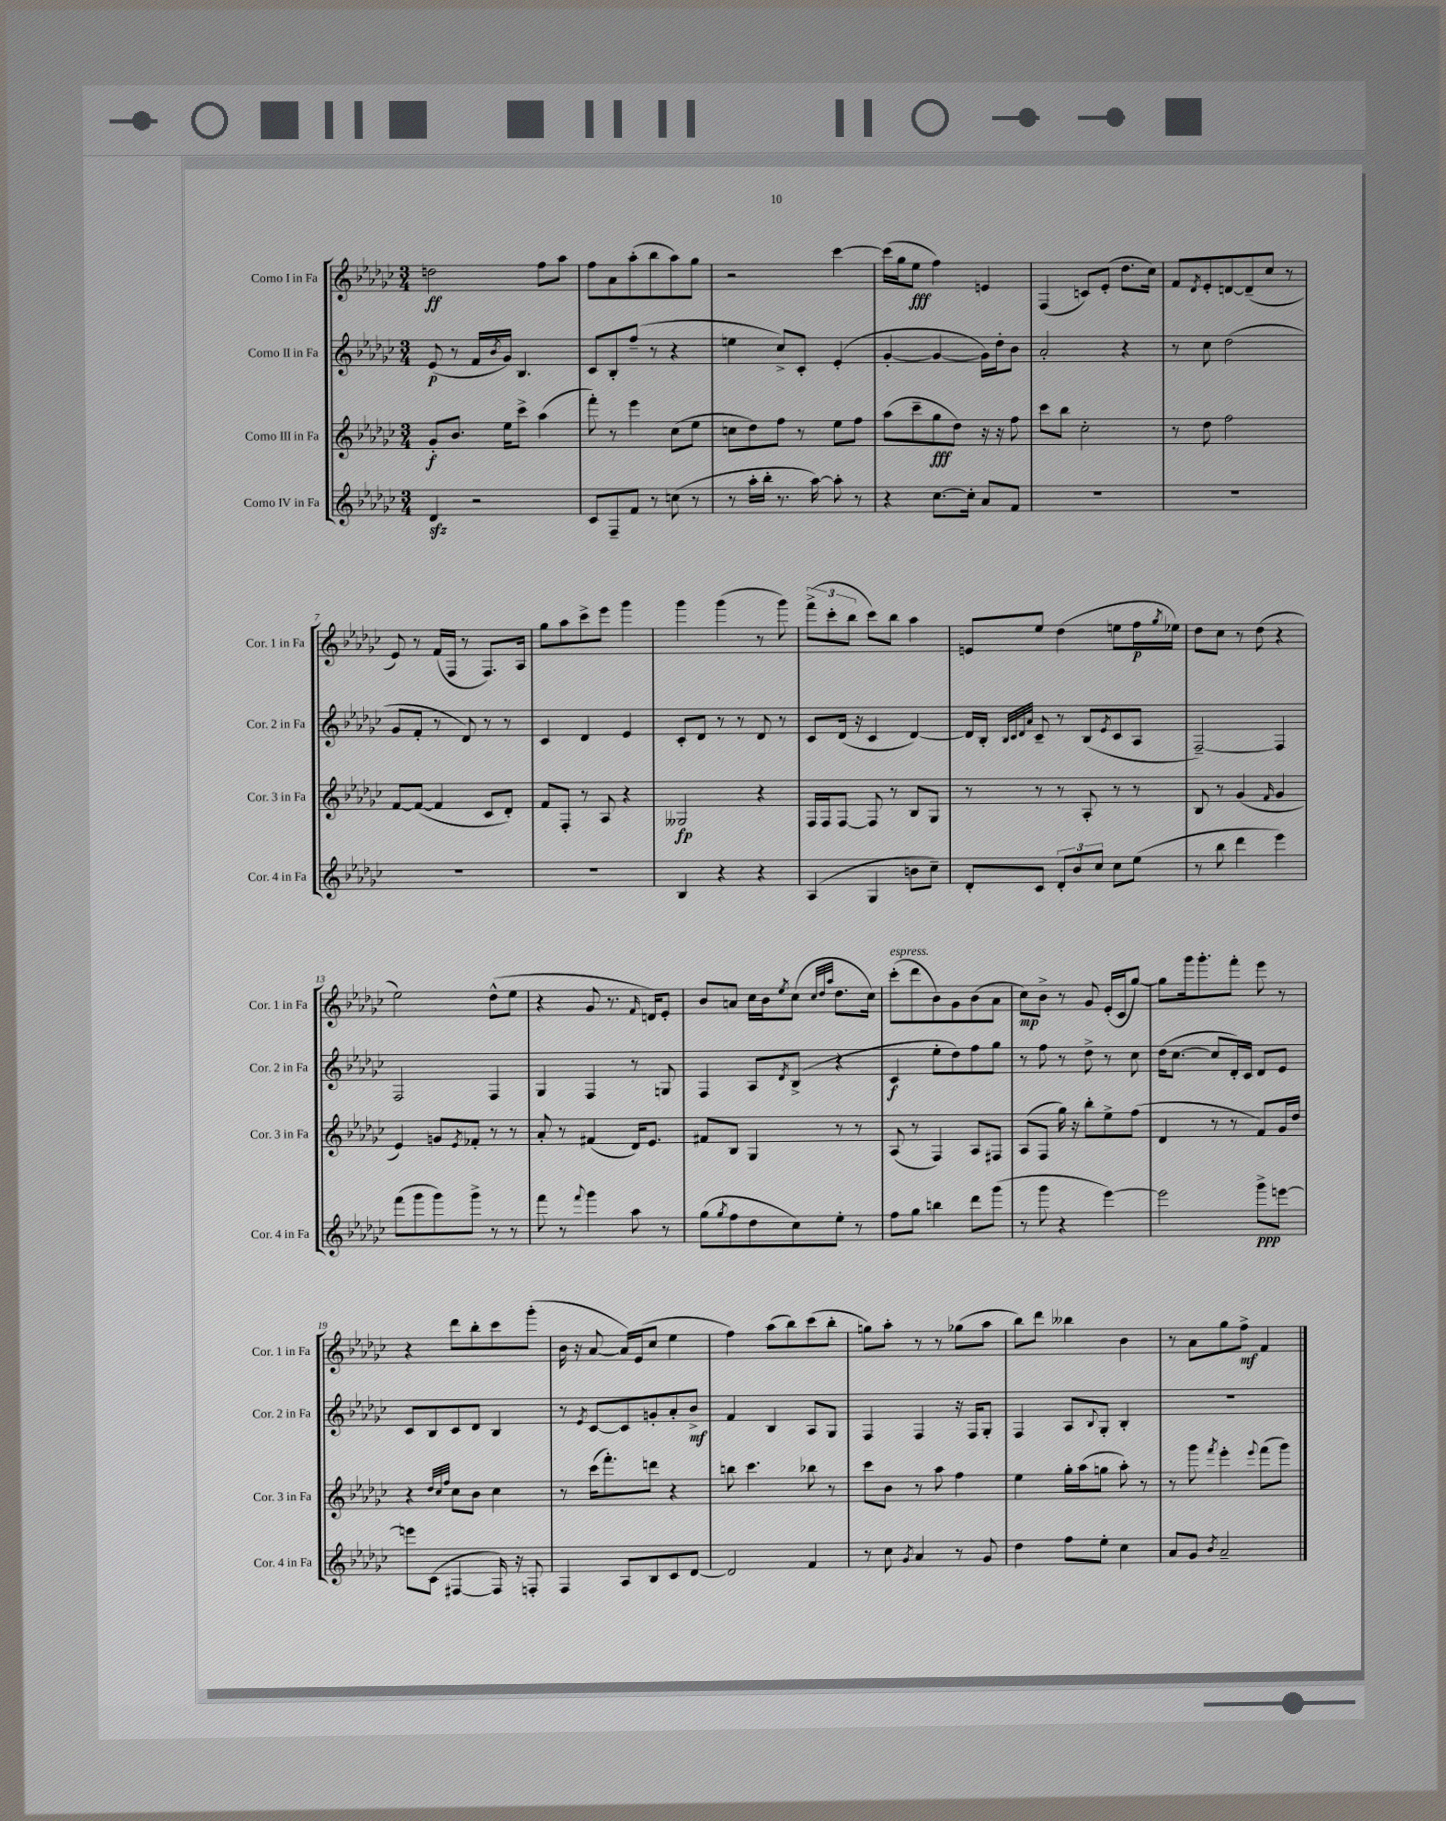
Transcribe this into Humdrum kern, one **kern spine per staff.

**kern	**dynam	**kern	**dynam	**kern	**dynam	**kern	**dynam
*part4	*part4	*part3	*part3	*part2	*part2	*part1	*part1
*staff4	*staff4	*staff3	*staff3	*staff2	*staff2	*staff1	*staff1
*I"Corno IV in Fa	*	*I"Corno III in Fa	*	*I"Corno II in Fa	*	*I"Corno I in Fa	*
*I'Cor. 4 in Fa	*	*I'Cor. 3 in Fa	*	*I'Cor. 2 in Fa	*	*I'Cor. 1 in Fa	*
*clefG2	*	*clefG2	*	*clefG2	*	*clefG2	*
*k[b-e-a-d-g-c-]	*	*k[b-e-a-d-g-c-]	*	*k[b-e-a-d-g-c-]	*	*k[b-e-a-d-g-c-]	*
*M3/4	*	*M3/4	*	*M3/4	*	*M3/4	*
=1	=1	=1	=1	=1	=1	=1	=1
4d-zz/	.	8g-'/L	f	(8e-/	p	2ddn\	ff
.	.	8.b-/J	.	8r	.	.	.
2r	.	.	.	16f/LL	.	.	.
.	.	.	.	8qb-/	.	.	.
.	.	16ee-\KL	.	16g-/JJ)	.	.	.
.	.	8ccc-^\J	.	4.B-/	.	.	.
.	.	(4aa-\	.	.	.	8ff\L	.
.	.	.	.	.	.	8aa-\J	.
=2	=2	=2	=2	=2	=2	=2	=2
8c-/L	.	8fff'\)	.	8c-/L	.	8ff\L	.
8F~/	.	8r	.	8B-'/	.	8a-\	.
8f/J	.	4eee-\	.	(8ff~/J	.	(8aa-'\	.
8r	.	.	.	8r	.	8bb-\	.
(8ccn\	.	(8cc-\L	.	4r	.	8aa-\)	.
8r	.	8ee-\J	.	.	.	8gg-\J	.
=3	=3	=3	=3	=3	=3	=3	=3
8r	.	8ccn\L	.	4een\	.	2r	.
16aa-'\LL	.	8dd-\)	.	.	.	.	.
16bb-'\JJ	.	.	.	.	.	.	.
8.r	.	8ff\J	.	8cc-^/L)	.	.	.
.	.	8r	.	8c-'/J	.	.	.
[16aa-\)	.	.	.	.	.	.	.
8aa-'\]	.	8ee-\L	.	(4e-'/	.	[4ccc-\	.
8r	.	8ff\J	.	.	.	.	.
=4	=4	=4	=4	=4	=4	=4	=4
4r	.	(8aa-\L	.	[4g-'/	.	(16ccc-\LL]	.
.	.	.	.	.	.	16gg-\J	.
.	.	8ccc-~\	.	.	.	8ee-\J	fff
[8.cc-\L	.	8gg-\	fff	4g-/_	.	4ff\)	.
.	.	8dd-\J)	.	.	.	.	.
16cc-'\Jk]	.	.	.	.	.	.	.
8a-/L	.	16r	.	16g-\LL])	.	4en/	.
.	.	16r	.	16dd-'\J	.	.	.
8f/J	.	8ff\	.	8b-\J	.	.	.
=5	=5	=5	=5	=5	=5	=5	=5
2.r	.	8ccc-\L	.	2a-'/	.	(4F/	.
.	.	8bb-\J	.	.	.	.	.
.	.	2cc-'\	.	.	.	8cn/L)	.
.	.	.	.	.	.	(8e-'/J	.
.	.	.	.	4r	.	8.dd-\L	.
.	.	.	.	.	.	16cc-\Jk)	.
=6	=6	=6	=6	=6	=6	=6	=6
2.r	.	8r	.	8r	.	8f/L	.
.	.	.	.	.	.	8qd-/	.
.	.	8dd-\	.	8cc-\	.	8e-'/	.
.	.	2ff\	.	(2dd-\	.	[8dn/	.
.	.	.	.	.	.	(8d~/]	.
.	.	.	.	.	.	8cc-/J	.
.	.	.	.	.	.	8r	.
!!LO:LB:g=z
=7	=7	=7	=7	=7	=7	=7	=7
2.r	.	[8f/L	.	8g-/L	.	8e-/)	.
.	.	(8f/J_	.	8f'/J	.	8r	.
.	.	4f/]	.	8r	.	(16f/LL	.
.	.	.	.	.	.	16F/JJ	.
.	.	.	.	8d-/)	.	8r	.
.	.	8c-/L	.	8r	.	8.F/L)	.
.	.	8d-'/J)	.	8r	.	.	.
.	.	.	.	.	.	16A-/Jk	.
=8	=8	=8	=8	=8	=8	=8	=8
2.r	.	8f/L	.	4c-/	.	8gg-\L	.
.	.	8F'/J	.	.	.	8aa-\	.
.	.	8r	.	4d-/	.	8ccc-^\	.
.	.	8A-/	.	.	.	8eee-\J	.
.	.	4r	.	4e-/	.	4ggg-\	.
=9	=9	=9	=9	=9	=9	=9	=9
4B-/	.	2G--X/	fp	8c-'/L	.	4ggg-\	.
.	.	.	.	8d-/J	.	.	.
4r	.	.	.	8r	.	(4ggg-\	.
.	.	.	.	8r	.	.	.
4r	.	4r	.	8d-/	.	8r	.
.	.	.	.	8r	.	8ggg-\)	.
=10	=10	=10	=10	=10	=10	=10	=10
(4A-/	.	16F/LL	.	8c-/L	.	(12fff^\L	.
.	.	16F/J	.	.	.	.	.
.	.	.	.	.	.	12ccc-'\	.
.	.	[8F/J	.	(16d-/Jk	.	.	.
.	.	.	.	.	.	12bb-\J	.
.	.	.	.	16r	.	.	.
4G-/	.	8F/]	.	4c-/	.	8ccc-\L)	.
.	.	8r	.	.	.	8bb-\J	.
8bn\L	.	8B-/L	.	[4d-/)	.	4aa-\	.
8cc-~\J)	.	8G-/J	.	.	.	.	.
=11	=11	=11	=11	=11	=11	=11	=11
8d-'/L	.	8r	.	16d-/LL]	.	8en/L	.
.	.	.	.	16B-'/JJ	.	.	.
.	.	.	.	32qqB-/LLL	.	.	.
.	.	.	.	32qqc-/	.	.	.
.	.	.	.	32qqd-/	.	.	.
.	.	.	.	32qqa-/JJJ	.	.	.
8c-/J	.	8r	.	8c-~/	.	8ee-/J	.
12d-'/L	.	8r	.	8r	.	(4dd-\	.
12b-/	.	.	.	.	.	.	.
.	.	8A-'/	.	(8B-/L	.	.	.
12cc-/J	.	.	.	.	.	.	.
.	.	.	.	8qe-/	.	.	.
8cc-\L	.	8r	.	8c-/	.	8een\L	.
(8ee-\J	.	8r	.	8A-/J	.	16ff\L	p
.	.	.	.	.	.	8qgg-/	.
.	.	.	.	.	.	16ee-X\JJ)	.
=12	=12	=12	=12	=12	=12	=12	=12
8r	.	8B-/	.	[2F~/)	.	8dd-\L	.
8bb-\	.	8r	.	.	.	8cc-\J	.
4ddd-\	.	(4g-/	.	.	.	8r	.
.	.	.	.	.	.	(8dd-\	.
.	.	16qqf/	.	.	.	.	.
4eee-\)	.	4g-/	.	4F/]	.	4r	.
!!LO:LB:g=z
=13	=13	=13	=13	=13	=13	=13	=13
(8fff\L	.	4e-/)	.	2F/	.	2ee-\)	.
8ggg-\	.	.	.	.	.	.	.
8ggg-\)	.	8gn/L	.	.	.	.	.
.	.	8qe-/	.	.	.	.	.
8ggg-^\J	.	8f-X'/J	.	.	.	.	.
8r	.	8r	.	4F/	.	(8dd-^^\L	.
8r	.	8r	.	.	.	8ee-\J	.
=14	=14	=14	=14	=14	=14	=14	=14
8fff\	.	8a-'/	.	4G-/	.	4r	.
8r	.	8r	.	.	.	.	.
8qqfff/	.	.	.	.	.	.	.
4ggg-\	.	(4f#X/	.	4F/	.	8g-/	.
.	.	.	.	.	.	8.r	.
8aa-\	.	16d-/KL)	.	8r	.	.	.
.	.	.	.	.	.	16qqf/	.
.	.	8.e-/J	.	.	.	16dn/KL)	.
8r	.	.	.	8Gn/	.	8e-'/J	.
=15	=15	=15	=15	=15	=15	=15	=15
(8gg-\L	.	8f#X/L	.	4F/	.	8b-/L	.
8qgg-/	.	.	.	.	.	.	.
8ff\	.	8B-/J	.	.	.	8an/J	.
8dd-\	.	4G-/	.	8A-/L	.	16cc-\LL	.
.	.	.	.	.	.	16b-\J	.
.	.	.	.	8qd-/	.	8qee-/	.
8cc-\)	.	.	.	(8B-^/J	.	(8cc-\J	.
.	.	.	.	.	.	32qqcc-/LLL	.
.	.	.	.	.	.	32qqdd-/	.
.	.	.	.	.	.	32qqaa-/JJJ	.
8ee-'\J	.	8r	.	4r	.	8.dd-\L	.
8r	.	8r	.	.	.	.	.
.	.	.	.	.	.	16cc-\Jk)	.
=16	=16	=16	=16	=16	=16	=16	=16
!	!	!	!	!	!	!LO:TX:a:i:t=espress.	!
8ff\L	.	(8A-/	.	4c-/	f	(8ccc-'\L	.
8gg-\J	.	8r	.	.	.	8ddd-\	.
4bbn\	.	4F/)	.	8ee-'\L	.	8b-\)	.
.	.	.	.	8dd-\)	.	8g-\	.
8ddd-\L	.	8A-/L	.	8ff\	.	(8b-\	.
(8ggg-\J	.	8F#X/J	.	8gg-\J	.	8a-\J	.
=17	=17	=17	=17	=17	=17	=17	=17
8r	.	(8A-/L	.	8r	.	8cc-\L)	mp
8ggg-\	.	8F/J	.	8ff\	.	8b-^\J	.
4r	.	16gg-\)	.	8r	.	8r	.
.	.	16r	.	.	.	.	.
.	.	8bb-'\L	.	8dd-^\	.	8g-/	.
[4eee-\)	.	8ee-^\	.	8r	.	(16e-'/LL	.
.	.	.	.	.	.	16c-/J	.
.	.	(8ff\J	.	8cc-\	.	[8gg-/J)	.
=18	=18	=18	=18	=18	=18	=18	=18
2eee-\]	.	4d-/	.	(16dd-\KL	.	8gg-\L]	.
.	.	.	.	[8.cc-\J	.	.	.
.	.	.	.	.	.	16ggg-\k	.
.	.	.	.	.	.	8.ggg-'\	.
.	.	8r	.	8cc-/L]	.	.	.
.	.	8r	.	16d-'/L)	.	8fff'\J	.
.	.	.	.	16c-/JJ	.	.	.
8ggg-^\L	ppp	8f/L)	.	8d-/L	.	8eee-\	.
[8eeen\J	.	16g-/L	.	8e-/J	.	8r	.
.	.	16dd-/JJ	.	.	.	.	.
!!LO:LB:g=z
=19	=19	=19	=19	=19	=19	=19	=19
8eeen\L]	.	4r	.	8c-/L	.	4r	.
(8c-\J	.	.	.	8B-/	.	.	.
.	.	32qqdd-/LLL	.	.	.	.	.
.	.	32qqcc-/	.	.	.	.	.
.	.	32qqff/JJJ	.	.	.	.	.
[4F#X/	.	8cc-\L	.	8c-/	.	8ddd-\L	.
.	.	8b-\J	.	8d-/J	.	8bb-'\	.
16F#/])	.	4cc-\	.	4B-/	.	8ccc-\	.
16r	.	.	.	.	.	.	.
8Fn'/	.	.	.	.	.	(8ggg-'\J	.
=20	=20	=20	=20	=20	=20	=20	=20
4F/	.	8r	.	8r	.	16b-\	.
.	.	.	.	.	.	16r	.
.	.	.	.	8qe-/	.	.	.
.	.	(16ccc-\KL	.	[8c-/L	.	[8a-/	.
.	.	8.fff'\)	.	.	.	.	.
8A-/L	.	.	.	8c-/]	.	16a-/LL])	.
.	.	.	.	.	.	(16e-/J	.
8B-/	.	8dddn\J	.	8gn'/	.	8cc-/J	.
8c-/	.	4r	.	8a-'/	.	4ee-\	.
[8d-/J	.	.	.	8b-^/J	mf	.	.
=21	=21	=21	=21	=21	=21	=21	=21
2d-/]	.	8bbn\	.	4f/	.	4ff\)	.
.	.	4.ccc-\	.	.	.	.	.
.	.	.	.	4B-/	.	(8aa-\L	.
.	.	.	.	.	.	8bb-\)	.
4f/	.	8bb-X\	.	8A-/L	.	(8ccc-\	.
.	.	8r	.	8G-/J	.	8bb-'\J	.
=22	=22	=22	=22	=22	=22	=22	=22
8r	.	8ccc-\L	.	4F/	.	8ggn\L)	.
8cc-\	.	8b-\J	.	.	.	8aa-'\J	.
8qg-/	.	.	.	.	.	.	.
4a-/	.	8r	.	4F/	.	8r	.
.	.	8aa-\	.	.	.	8r	.
8r	.	4ff\	.	16r	.	(8gg-X\L	.
.	.	.	.	16F/KL	.	.	.
8g-/	.	.	.	8G-'/J	.	8aa-\J	.
=23	=23	=23	=23	=23	=23	=23	=23
4dd-\	.	4ee-\	.	4F/	.	8bb-\L)	.
.	.	.	.	.	.	8ddd-\J	.
8ff\L	.	16gg-'\LL	.	8A-/L	.	4bb--X\	.
.	.	(16aa-\J	.	.	.	.	.
.	.	.	.	8qqB-/	.	.	.
8ee-'\J	.	8ggn\J	.	8G-'/J	.	.	.
4cc-\	.	8aa-'\)	.	4B-'/	.	4b-\	.
.	.	8r	.	.	.	.	.
=24	=24	=24	=24	=24	=24	=24	=24
8a-/L	.	8r	.	2.r	.	8r	.
8g-/J	.	8ggg-\	.	.	.	8a-\L	.
8qb-/	.	8qfff/	.	.	.	.	.
2a-~/	.	4eee-'\	.	.	.	8gg-\	.
.	.	.	.	.	.	8ff^\J	mf
.	.	8qqeee-/	.	.	.	.	.
.	.	(8fff\L	.	.	.	4f/	.
.	.	8ggg-\J)	.	.	.	.	.
==	==	==	==	==	==	==	==
*-	*-	*-	*-	*-	*-	*-	*-
